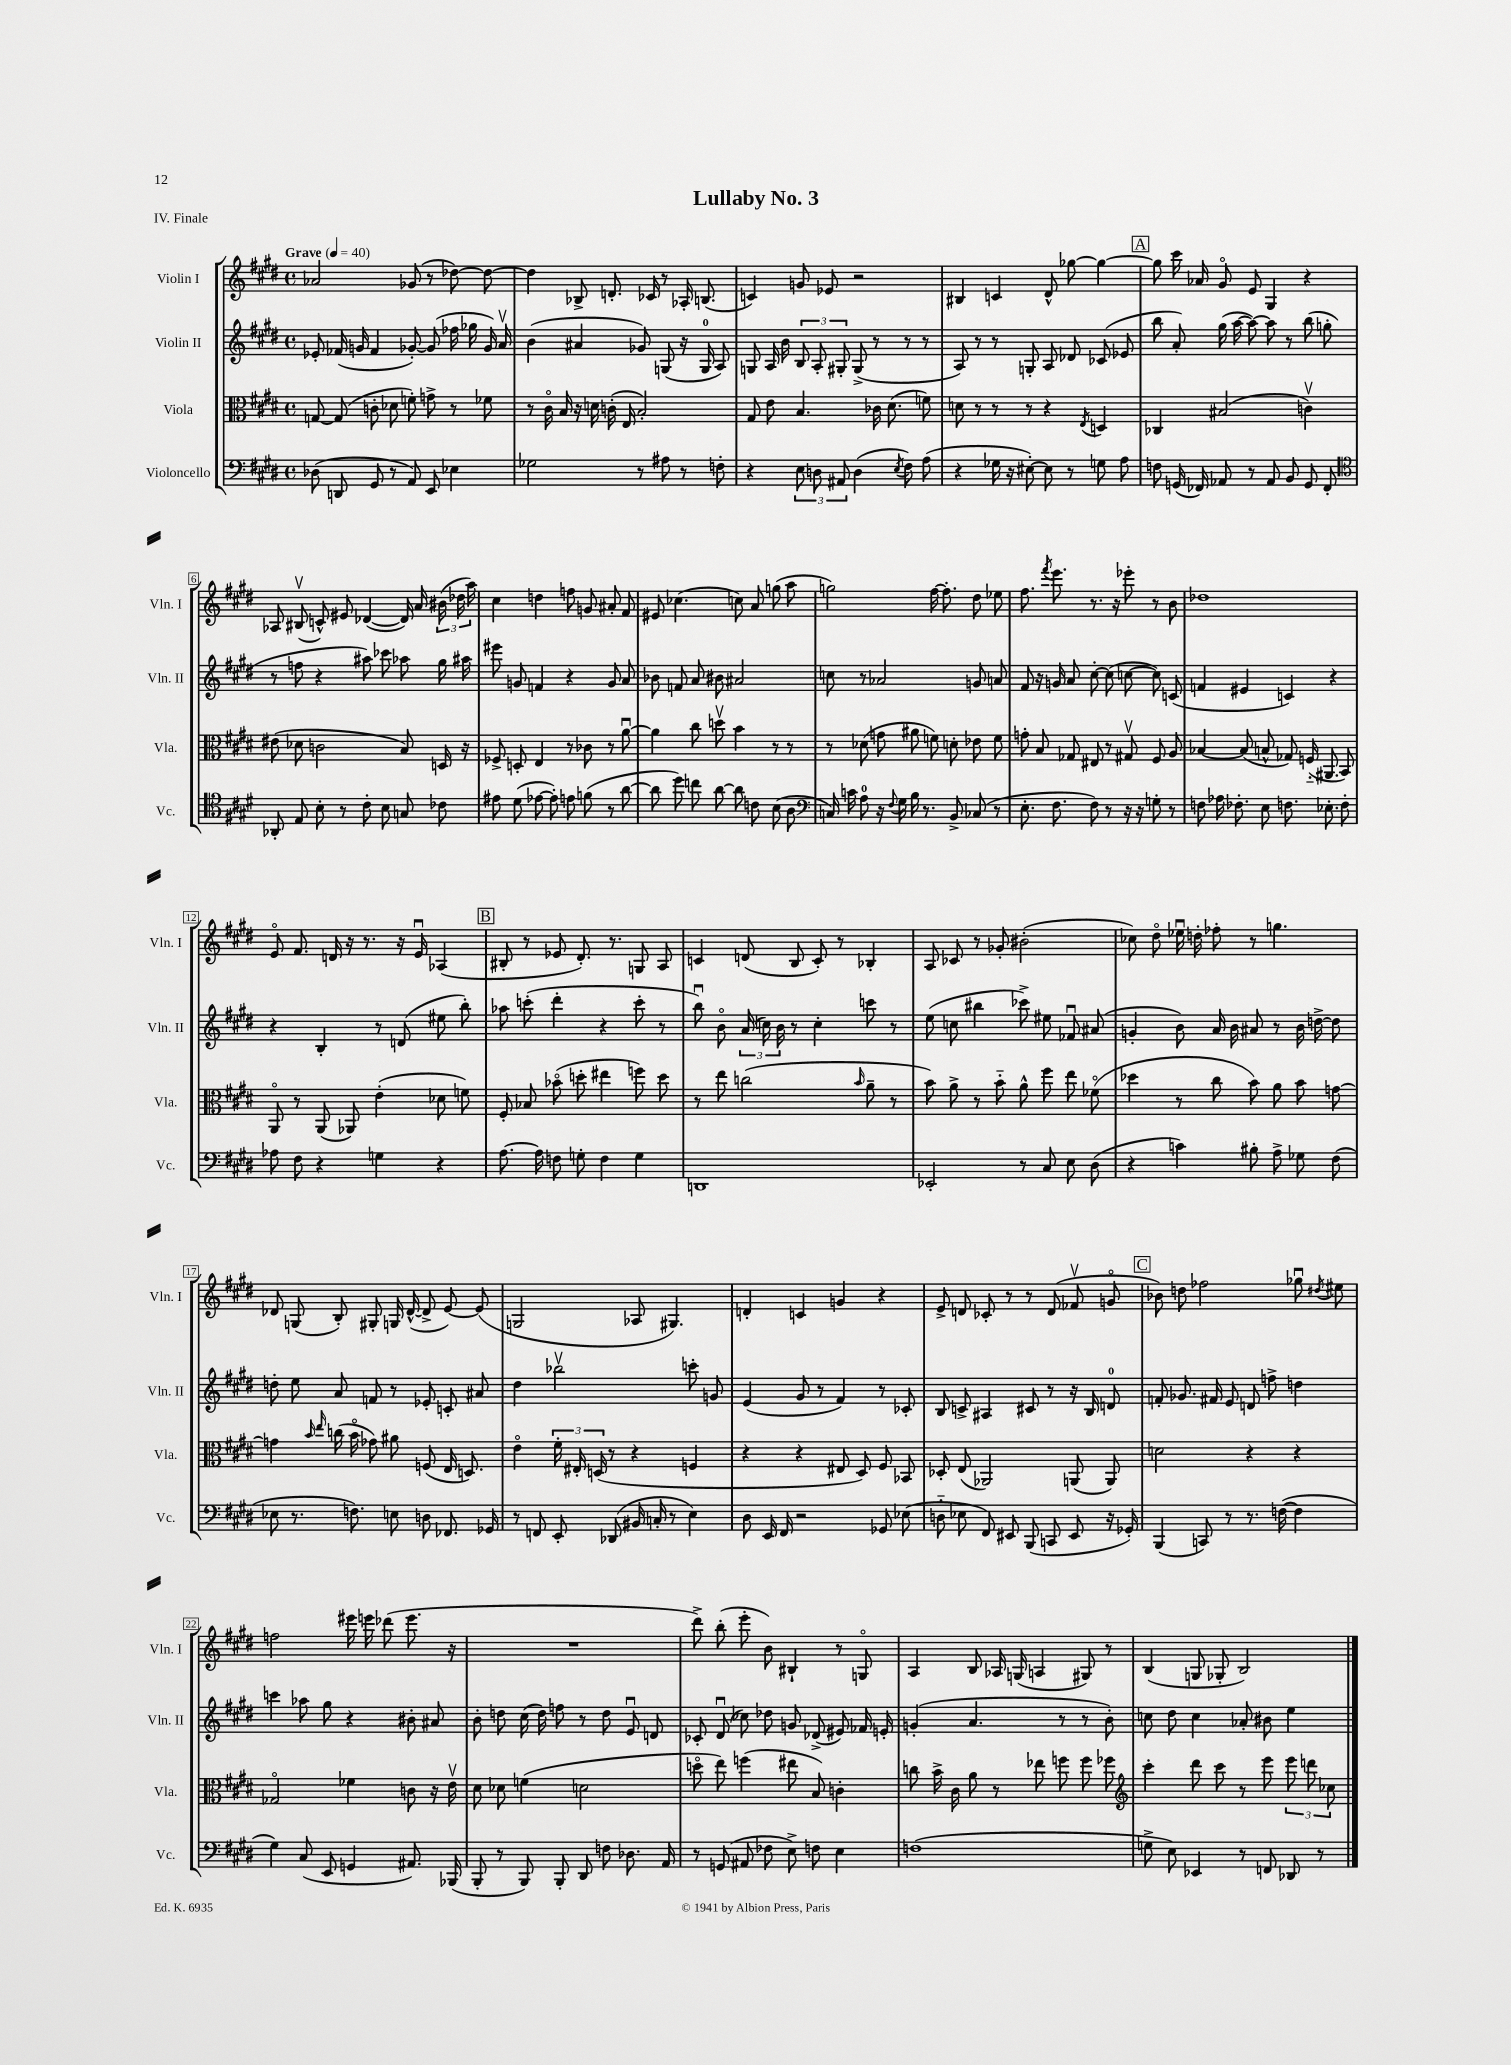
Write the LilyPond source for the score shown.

\header { title = "Lullaby No. 3" piece = "IV. Finale" }
<<
\new StaffGroup <<
\new Staff = "s0" \with { instrumentName = "Violin I" shortInstrumentName = "Vln. I" } {
    \clef treble \key e \major \defaultTimeSignature \time 4/4 \tempo "Grave" 4 = 40
    \autoBeamOff aes'2 ges'8( r8 des''8~) des''8~ |
    des''4 bes8-> d'8.-. ces'16 r8 aes16-. b8.( |
    c'4) g'8 ees'8 r2 |
    bis4 c'4 dis'8-^ ges''8~ ges''4~ |
    \mark \markup { \box "A" } ges''8 cis'''16 aes'16 gis'8\flageolet e'8 gis4 r4 |
    aes8 bis8\upbow( c'8-^) eis'8 des'4~( des'16) a'16 \tuplet 3/2 { bis'16( des''16 a''16) } |
    cis''4 d''4 f''8 g'8 ais'8-. fis'8 |
    eis'8 ces''4.( c''8) a'8 g''8( a''8 |
    g''2) fis''16~ fis''8.-. dis''8 ees''8 |
    fis''8. \acciaccatura { fis'''8 } e'''8. r8. r16 ees'''8-. r8 b'8 |
    des''1 |
    e'8\flageolet fis'8. d'16 r16 r8. r16 e'16\downbow aes4( |
    \mark \markup { \box "B" } bis8-. r8 ees'8 dis'8.-.) r8. g8 a8 |
    c'4 d'8( b8 c'8-.) r8 bes4-. |
    a8 ces'8 r8 ges'8-. bis'2-.( |
    ces''8) dis''8\flageolet ees''16\downbow d''16-. fes''8-. r8 g''4. |
    des'8 g8( b8-.) gis8-. g16 des'16~-^( des'8-> e'8~) e'8( |
    g2 aes8 gis4.) |
    d'4-. c'4 g'4 r4 |
    e'8-> d'8 ces'8-. r8 r8 d'8( fes'8\upbow g'8\flageolet |
    \mark \markup { \box "C" } bes'8) d''8 fes''2 ges''8\downbow \acciaccatura { dis''8 } eis''8 |
    f''2 eis'''16 e'''16 des'''8( e'''8. r16 |
    R1 |
    dis'''8->) b''8-.( e'''8-. b'8) bis4-! r8 g8\flageolet |
    a4 b8 aes16 g16( a4 gis8) r8 |
    b4( g8 ges8-. b2) \bar "|." |
}
\new Staff = "s1" \with { instrumentName = "Violin II" shortInstrumentName = "Vln. II" } {
    \clef treble \key e \major \defaultTimeSignature \time 4/4
    \autoBeamOff ees'8-. fes'16( g'16 fes'4 ges'8~-.) ges'8( fes''16 ges''16 ges'16) a'16\upbow |
    b'4( ais'4 ges'8) g8( r16 g16-0 a8) |
    g8 a16 b'16 \tuplet 3/2 { b8 a8-. gis8-. } gis8->( r8 r8 r8 |
    a8) r8 r8 g8-. a8 des'8 ces'8( ees'8 |
    \mark \markup { \box "A" } b''8 a'8-.) gis''16( a''16~ a''8~) a''8 r8 b''8( g''8-. |
    r8 f''8 r4 ais''8) ces'''8 aes''8 gis''16 ais''16 |
    eis'''8 g'8 f'4 r4 g'8 a'8 |
    bes'8 f'8 a'8 bis'8 ais'2 |
    c''8 r8 aes'2 g'8 a'8 |
    fis'8 r16 g'16 a'8 cis''8~-. cis''8( c''8~ c''8) c'8( |
    f'4 eis'4 c'4) r4 |
    r4 b4-. r8 d'8( eis''8 b''8-.) |
    \mark \markup { \box "B" } aes''8 c'''8-.( dis'''4-. r4 c'''8-. r8 |
    b''8\downbow) b'8\flageolet \tuplet 3/2 { a'16( c''16) b'16 } r8 c''4-. c'''8 r8 |
    e''8( c''8 bis''4 ces'''8->) eis''8 fes'8\downbow ais'8( |
    g'4-. b'8) a'16 b'16 ais'8 r8 b'16 d''16~-> d''8 |
    d''8-. e''8 a'8 f'8 r8 ees'8-. c'8-. ais'8 |
    dis''4 bes''2\upbow c'''8-. g'8 |
    e'4( gis'8 r8 fis'4) r8 ces'8-. |
    b8 c'8-> ais4 cis'8 r8 r16 b16 d'8-0 |
    \mark \markup { \box "C" } f'8-. ges'8. fis'16 e'8 d'8 f''8-> d''4 |
    c'''4 aes''8 gis''8 r4 bis'8-. ais'8 |
    b'8-. d''8 cis''16( d''16) f''8 r8 d''8 e'8\downbow d'8 |
    ces'8-. dis'8\downbow( ces''8) des''8 g'8 des'8->( eis'8) fes'16 e'16-. |
    g'4-.( a'4. r8 r8 b'8-.) |
    c''8 dis''8 c''4 aes'8-. bis'8 e''4 \bar "|." |
}
\new Staff = "s2" \with { instrumentName = "Viola" shortInstrumentName = "Vla." } {
    \clef alto \key e \major \defaultTimeSignature \time 4/4
    \autoBeamOff g8~ g8( c'8-. des'8 f'8-.) g'8-> r8 fes'8 |
    r8 cis'16\flageolet b16 r16 d'16 c'16-.( e16 b2-.) |
    gis8 e'8 b4. ces'16 dis'8.( f'8) |
    d'8 r8 r8 r8 r4 \acciaccatura { e8 } d4 |
    \mark \markup { \box "A" } ces4 bis2( c'4\upbow) |
    eis'8( des'8 c'2 b8) d16 r16 |
    fes8-> d8-. e4 r8 ces'8 r8 a'8~\downbow |
    a'4 cis''8 d''8\upbow b'4 r8 r8 |
    r8 des'8( g'8 ais'8 f'8) d'8-. ees'8 f'8 |
    g'8-. b8 ges8 eis8 r8 gis8\upbow fis8 a8 |
    bes4~ bes8( b8-^ ges8) f16-_( ais,8. b,8) |
    a,8\flageolet r8 a,8( aes,8) e'4-.( des'8 f'8) |
    \mark \markup { \box "B" } fis8-. bes8 bes'8\flageolet( d''8-. eis''4 f''8) d''8 |
    r8 e''8 c''2( \grace { b'16 } a'8-- r8 |
    b'8) a'8-> r8 b'8-_ a'8-^ fis''8 e''8 fes'8\flageolet( |
    des''4 r8 cis''8 b'8) a'8 b'8 g'8~ |
    g'4 \grace { b'16 e''16 } c''16( b'16\flageolet ges'8) ais'8 f8( e16 d8.) |
    e'4\flageolet \tuplet 3/2 { fis'16-. eis16-. d16( } r8 r4 f4 |
    r4 r4 eis8 dis8) fis8 bes,8 |
    des8-. e8( aes,2) a,8( a,8) |
    \mark \markup { \box "C" } d'2 r4 r4 |
    ges2\flageolet fes'4 c'8 r16 e'16\upbow |
    dis'8 des'8 f'4( d'2 |
    d''8\flageolet e''8) f''4( eis''8 b8) c'4-. |
    c''8 b'16-> cis'16 a'8 r8 ees''8 f''8 f''8 fes''8 |
    \clef treble cis'''4-. dis'''8 cis'''8 r8 e'''8 \tuplet 3/2 { e'''8 d'''8 ces''8 } \bar "|." |
}
\new Staff = "s3" \with { instrumentName = "Violoncello" shortInstrumentName = "Vc." } {
    \clef bass \key e \major \defaultTimeSignature \time 4/4
    \autoBeamOff des8( d,8 gis,8 r8 a,8) e,8 ees4 |
    ges2 r8 ais8 r8 f8-. |
    r4 \tuplet 3/2 { e8 d8 ais,8 } d4( \acciaccatura { e8 } fis8) a8( |
    r4 ges16 r16 eis8~-.) eis8 r8 g8 a8 |
    \mark \markup { \box "A" } f8 g,16( fes,16) aes,8 r8 aes,8 b,8 g,8 fes,8-. |
    \clef tenor aes,8-. e8 b8-. r8 cis'8-. b8 g8 ces'8 |
    eis'8 dis'8( ees'8~ ees'8-.) e'8 f'8( r8 a'8~ |
    a'8 dis''8) c''8 a'8~ a'8 c'8 b8( a8 |
    \clef bass c16) c'16 a8-0 r16 \appoggiatura { fis8 } gis16 b16 r8. b,8-> ces8( r8 |
    e8.-. fis8. fis8) r8 r16 r16 g8-. r8 |
    f8 aes16 fes8.-. e8 f8. ees8.-. f8-. |
    aes8 fis8 r4 g4 r4 |
    \mark \markup { \box "B" } a8.~ a16 f8 g8-. f4 g4 |
    d,1 |
    ees,2-. r8 cis8 e8 dis8( |
    r4 c'4) bis8-. a8-> ges8 fis8( |
    ees8 r8. f8.) e8 d8 fes,8. ges,16 |
    r8 f,8 e,8-. des,8( bis,16 c16-. r8 e4) |
    dis8 e,16 fis,16 r2 ges,8 ees8( |
    d8-_ ees8 fis,8) eis,8 b,,8( c,8 eis,8 r16 ges,16-.) |
    \mark \markup { \box "C" } b,,4( c,8) r8 r8. f16~( f4 |
    gis4) cis8( e,8 g,4 ais,8.) bes,,16( |
    b,,8-. r8 b,,8) b,,8-. dis,8 f8 des8. a,16 |
    r8 g,8( ais,8 fes8 e8->) f8 e4 |
    f1( |
    g8-> e8) ees,4 r8 f,8 des,8 r8 \bar "|." |
}
>>
>>
\layout { \context { \Score \override BarNumber.stencil = #(make-stencil-boxer 0.1 0.3 ly:text-interface::print) } }
